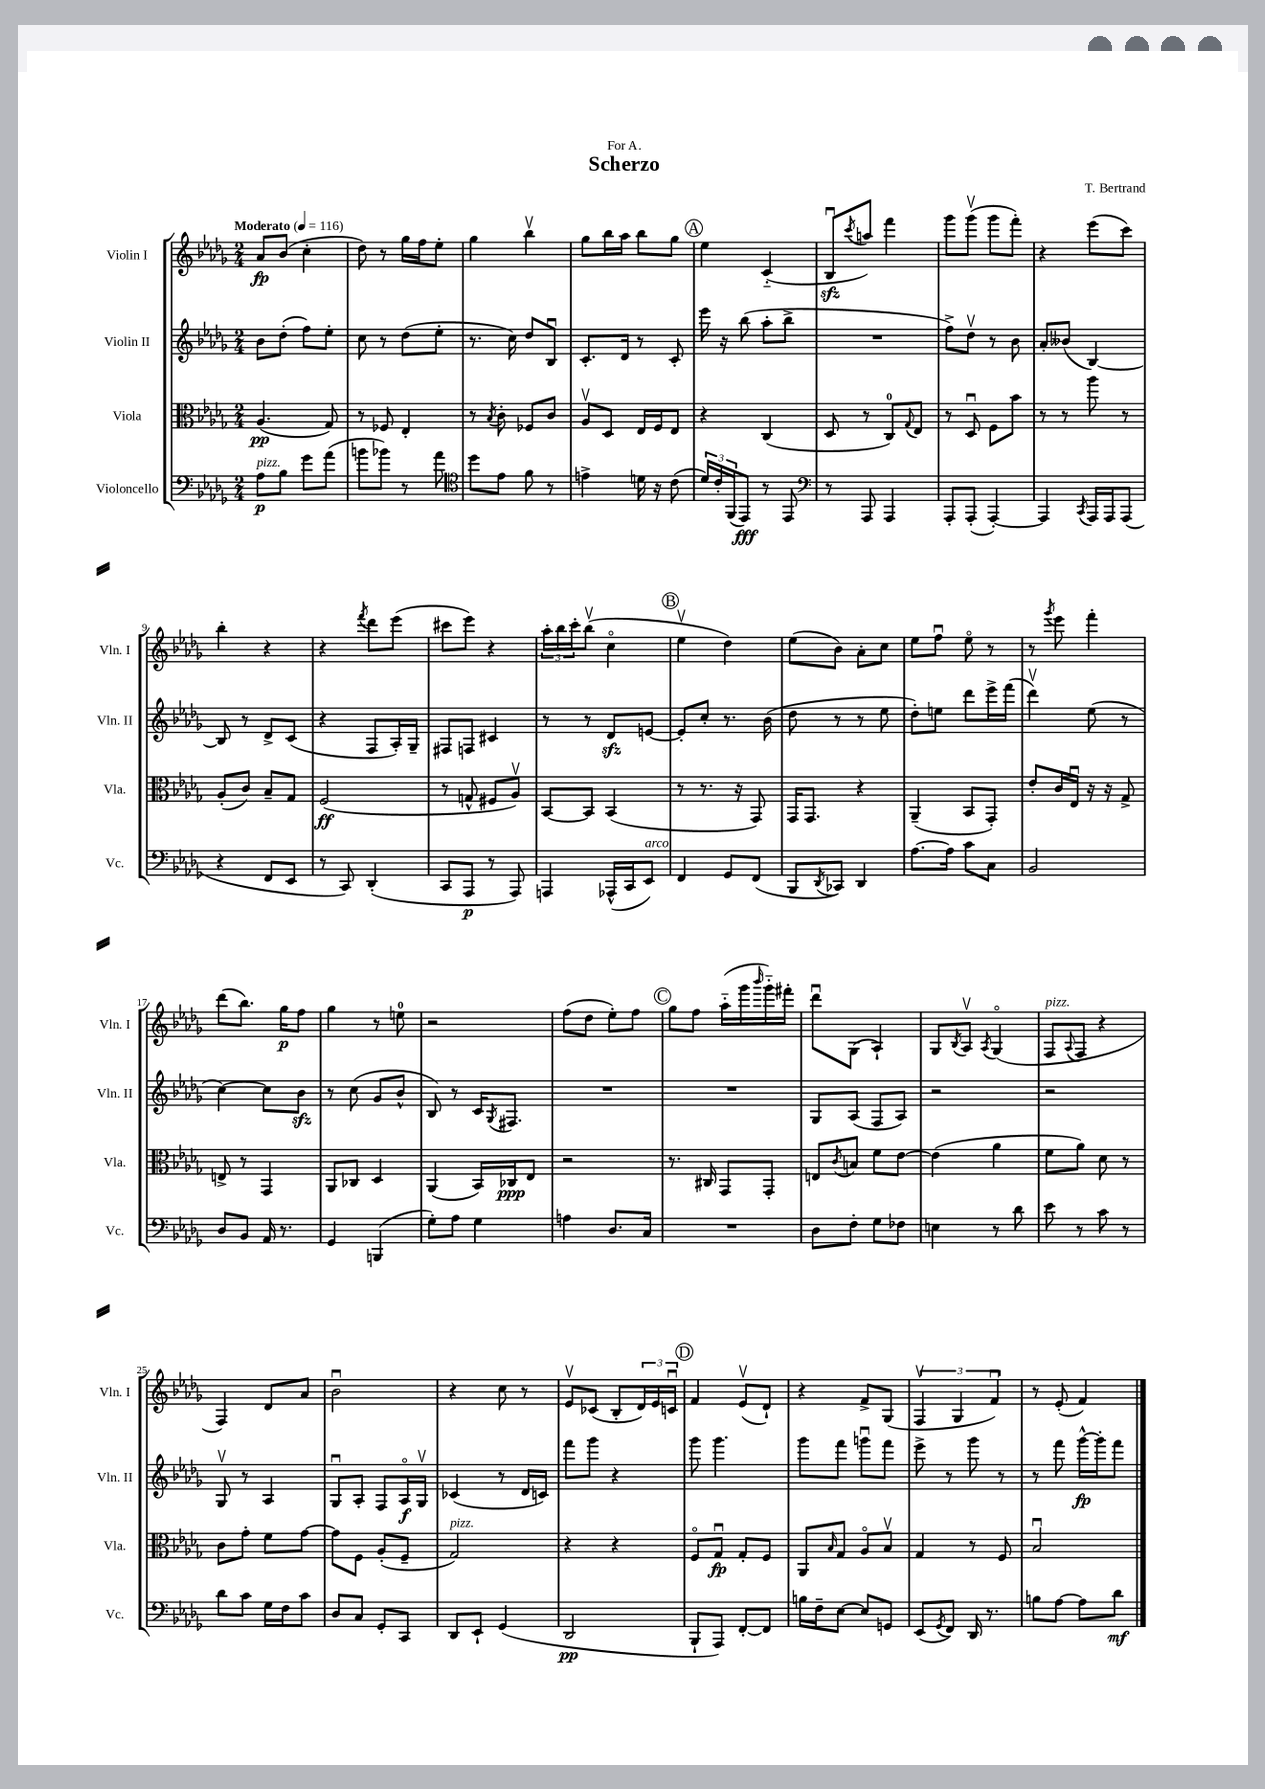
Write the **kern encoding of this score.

**kern	**kern	**kern	**kern
*staff4	*staff3	*staff2	*staff1
*clefF4	*clefC3	*clefG2	*clefG2
*k[b-e-a-d-g-]	*k[b-e-a-d-g-]	*k[b-e-a-d-g-]	*k[b-e-a-d-g-]
*M2/4	*M2/4	*M2/4	*M2/4
*MM116	*MM116	*MM116	*MM116
8A-	(4.A-	8b-	8a-
8B-	.	(8dd-'	(8b-
8g-	.	8ff)	4cc'
(8a-	8G-)	8ee-'	.
=	=	=	=
8b	8r	8cc	8dd-)
8b-)	8F-	8r	8r
8r	4E-'	(8dd-	16gg-
.	.	.	16ff
8a-	.	8ee-'	8ee-'
=	=	=	=
*clefC4	*	*	*
8dd-	8r	8.r	4gg-
.	8qB-	.	.
8e-	8c'	.	.
.	.	16cc)	.
8f	8F-	8dd-	4bb-v
8r	8c	8B-u	.
=	=	=	=
4e^	8A-v	8.c'	8gg-
.	8D-	.	16bb-
.	.	16d-	16aa-
16d	16E-	8r	8bb-
16r	16F	.	.
(8c	8E-	8c'	8gg-
=	=	=	=
24d-)	4r	16eee-	4ee-
24c'	.	.	.
.	.	16r	.
(24FF	.	.	.
8EE-)	.	(8bb-	.
8r	(4C	8aa-'	(4c'~
8EE-	.	8bb-^	.
=	=	=	=
*clefF4	*	*	*
8r	8D-	2r	8B-u
.	.	.	8qccc
8AAA-	8r	.	8aa)
4AAA-	8C)	.	4fff
.	8qqG-	.	.
.	8E-	.	.
=	=	=	=
8AAA-'	8r	8ff^)	8ggg-
(8AAA-'	8D-u	8dd-v	(8ggg-v
[4AAA-')	8F	8r	8ggg-
.	8b-	8b-	8fff')
=	=	=	=
4AAA-]	8r	8a-'	4r
.	8r	(8b--	.
8qCC	.	.	.
16AAA-	8aa-	[4B-)	(8eee-
16AAA-	.	.	.
(8AAA-	8r	.	8ccc)
=	=	=	=
4r	(8A-'	8B-]	4bb-'
.	8c)	8r	.
8FF	8B-~	8d-^	4r
8EE-	8G-	(8c	.
=	=	=	=
8r	(2F	4r	4r
8CC)	.	.	.
.	.	.	8qfff
(4DD-'	.	8F	8ddd-
.	.	16A-')	(8eee-
.	.	16G-~	.
=	=	=	=
8CC	8r	8F#	8ccc#
8AAA-	8G^^	8F	8eee-)
8r	8F#	4c#	4r
8AAA-)	8A-v)	.	.
=	=	=	=
4AAA	[8BB-	8r	24aa-'
.	.	.	24bb-
.	.	.	24ccc'
.	8BB-]	8r	(8bb-v
(16AAA-^^	(4BB-	8d-	4cco
16CC	.	.	.
8EE-)	.	[8e	.
=	=	=	=
4FF	8r	8e']	4ee-v
.	8.r	8cc'	.
8GG-	.	8.r	4dd-)
.	16r	.	.
(8FF	8GG-)	.	.
.	.	(16b-	.
=	=	=	=
8BBB-	16GG-	8dd-	(8ee-
.	8.GG-	.	.
8qDD-	.	.	.
8CC-)	.	8r	8b-)
4DD-	4r	8r	8a-'
.	.	8ee-	8cc
=	=	=	=
[8.A-	(4AA-~	8dd-')	8ee-
.	.	8ee	8ffu
16A-]	.	.	.
8c	8BB-	8ddd-	8ee-o
8C	8GG-')	16eee-^	8r
.	.	(16fff	.
=	=	=	=
2BB-	8e-'	4ddd-v)	8r
.	.	.	8qggg-
.	16c	.	8eee-
.	16E-u	.	.
.	16r	(8ee-	4fff'
.	16r	.	.
.	8G-^	8r	.
=	=	=	=
8D-	8E^	[4cc)	(8ddd-
8BB-	8r	.	8.bb-)
16AA-	4GG-	8cc]	.
8.r	.	.	16gg-
.	.	8b-	8ff
=	=	=	=
4GG-	8AA-	8r	4gg-
.	8C-	(8cc	.
(4BBB	4D-	8g-	8r
.	.	8b-^^	8ee
=	=	=	=
8G-')	(4AA-	8B-)	2r
8A-	.	8r	.
4G-	16BB-)	16c	.
.	.	8qG-	.
.	16C-	8.F#	.
.	8E-	.	.
=	=	=	=
4A	2r	2r	(8ff
.	.	.	8dd-
8.D-	.	.	8ee-')
.	.	.	8ff
16C	.	.	.
=	=	=	=
2r	8.r	2r	8gg-
.	.	.	8ff
.	16C#	.	.
.	8GG-	.	(16aa-'~
.	.	.	16ggg-
.	.	.	16qqbbb-
.	8GG-'	.	16ggg-'~)
.	.	.	16fff#'
=	=	=	=
8D-	8E	8G-	8ddd-u
.	8qc	.	.
8F'	8B	(8A-	(8G-
8G-	8f	8F	4A-`)
8F-	[8e-	8A-)	.
=	=	=	=
4E	(4e-]	2r	8G-
.	.	.	8qB-
.	.	.	8A-v
.	.	.	8qA-
8r	4a-	.	(4G-o
8d-	.	.	.
=	=	=	=
8e-	8f	2r	8F
.	.	.	8qqA-
8r	8a-)	.	8F
8c	8d-	.	4r
8r	8r	.	.
=	=	=	=
8d-	8c	8G-v	4F)
8c	8g-'	8r	.
16G-	8f	4A-	8d-
16F	.	.	.
8c	[8g-	.	8a-
=	=	=	=
8D-	8g-]	8G-u	2b-u
8C	8F	8A-'	.
8GG-'	(8A-'	8F	.
8CC	8F~	16A-o	.
.	.	16G-v	.
=	=	=	=
8DD-	2G-)	(4c-	4r
8EE-`	.	.	.
(4GG-	.	8r	8cc
.	.	16d-	8r
.	.	16c)	.
=	=	=	=
2DD-	4r	8fff	8e-v
.	.	8ggg-	(8c-
.	4r	4r	8B-'
.	.	.	24d-)
.	.	.	24e-
.	.	.	24cu
=	=	=	=
8BBB-`	8Fo	8ggg-	4f
8AAA-)	8G-u	4.ggg-	.
[8FF'	8G-'	.	(8e-v
8FF]	8F	.	8d-`)
=	=	=	=
16B	8AA-	8ggg-	4r
16F~	.	.	.
.	16qqB-	.	.
[8E-	8G-	8fff	.
8E-]	8A-o	8gggu	8f^
8GG	8B-v	8fff	(8G-
=	=	=	=
(8EE-	4G-	8eee-^	6Fv
8qGG-	.	.	.
8FF)	.	8r	.
.	.	.	6G-
16DD-	8r	8ggg-	.
8.r	.	.	.
.	.	.	6fu)
.	8F	8r	.
=	=	=	=
8B	2B-u	8r	8r
[8A-	.	8fff	(8e-'
8A-]	.	[16ggg-^^	4f)
.	.	16ggg-']	.
8d-	.	8fff	.
==	==	==	==
*-	*-	*-	*-
